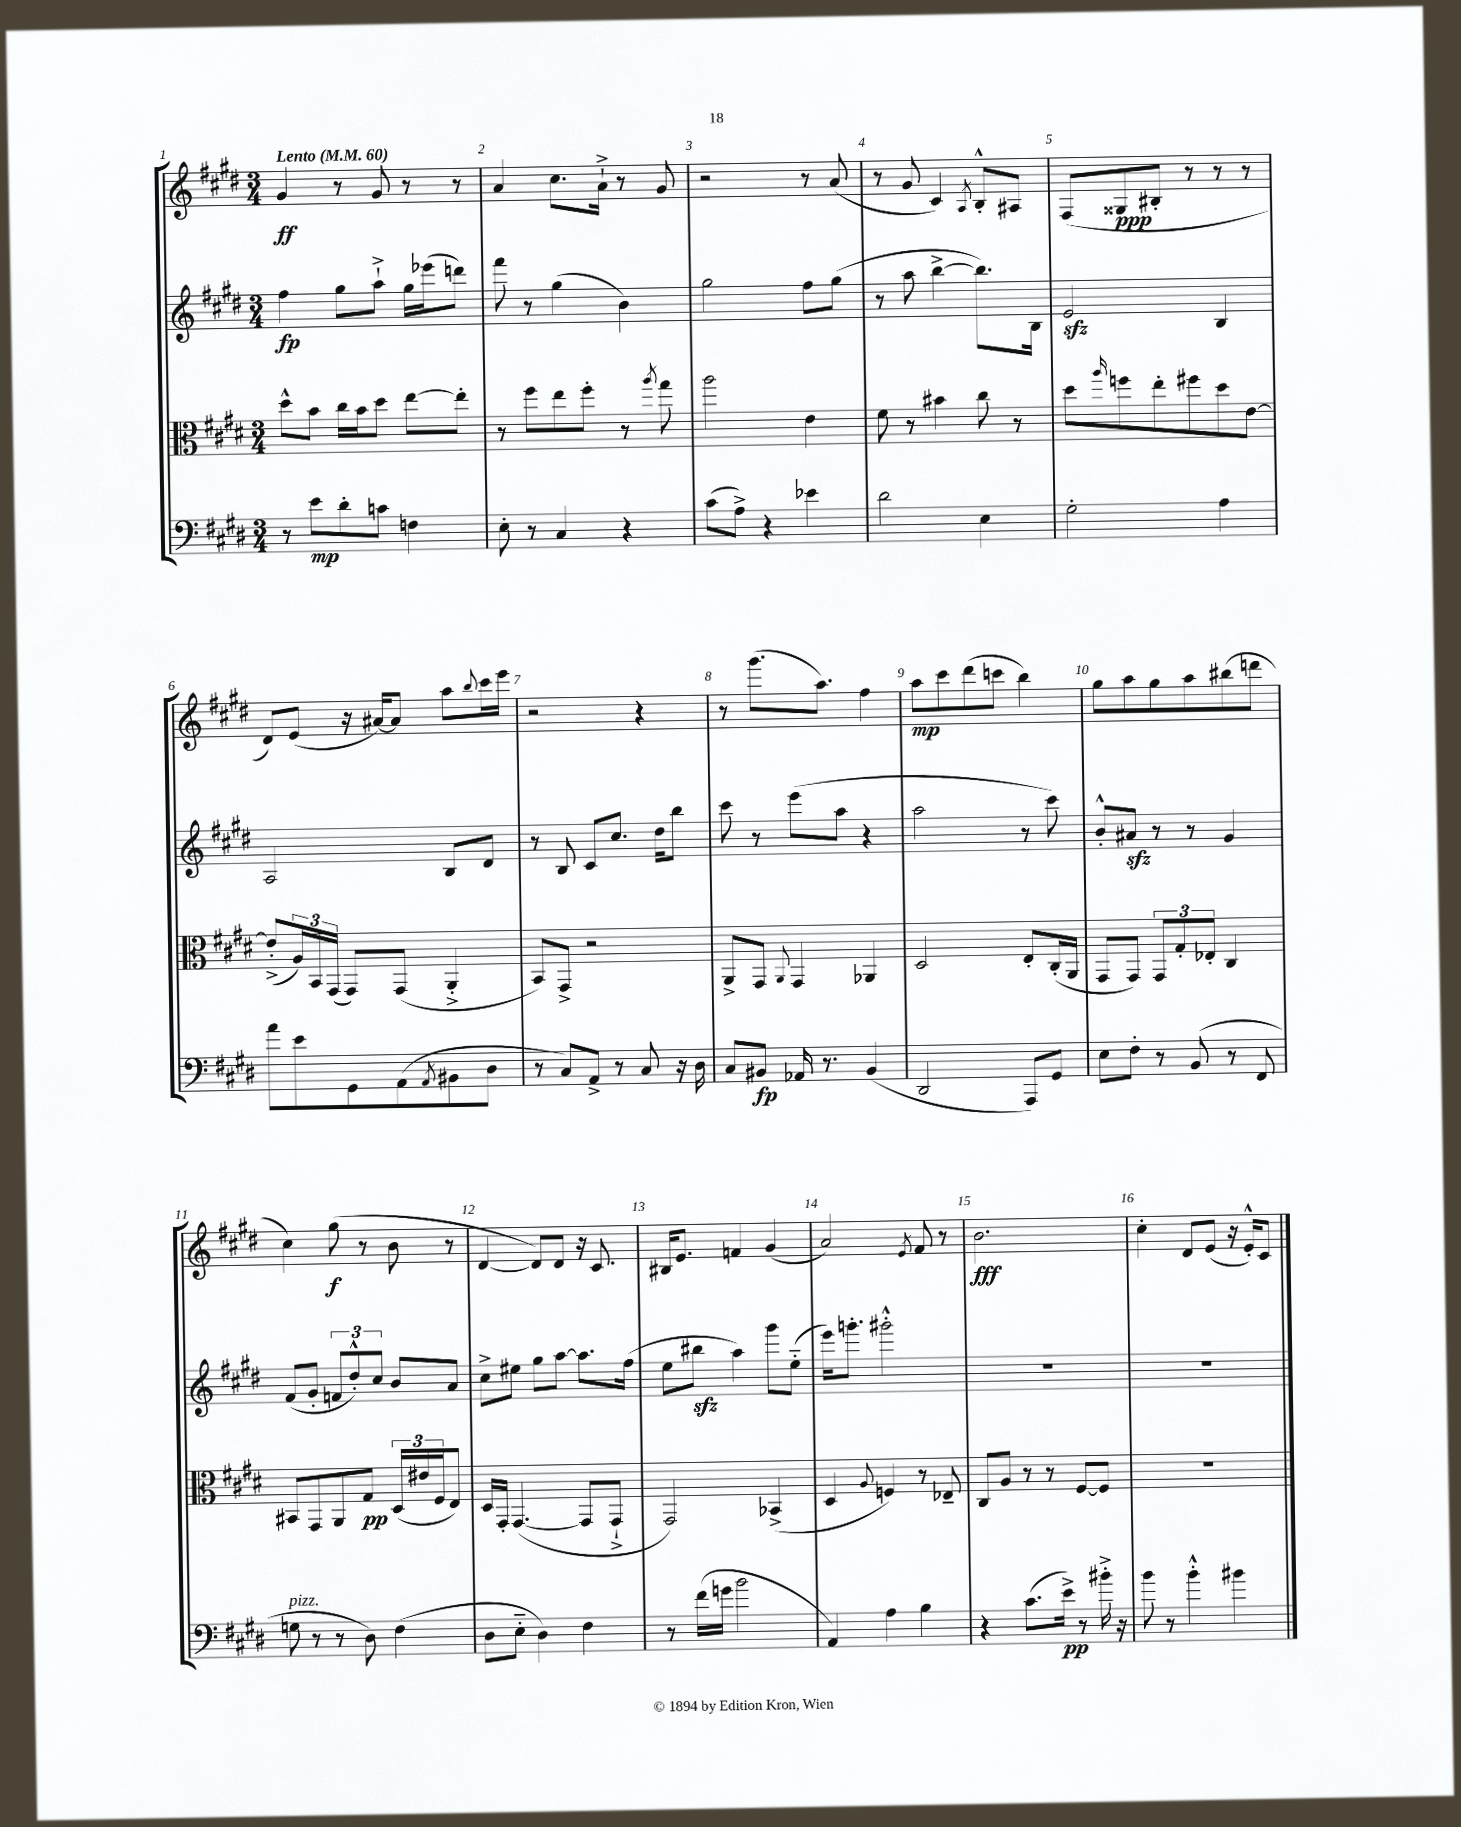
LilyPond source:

<<
\new StaffGroup <<
\new Staff = "s0" {
    \clef treble \key e \major \numericTimeSignature \time 3/4 \tempo "Lento" 4 = 60
    gis'4\ff r8 gis'8 r8 r8 |
    a'4 cis''8. a'16-!-> r8 gis'8 |
    r2 r8 a'8( |
    r8 gis'8 cis'4) \acciaccatura { a8 } b8-.-^ ais8 |
    fis8( gisis8\ppp bis8-. r8 r8 r8 |
    dis'8) e'8( r16 ais'16~) ais'8 a''8 \appoggiatura { b''8 } cis'''16 e'''16 |
    r2 r4 |
    r8 gis'''8.( a''8.) fis''4 |
    a''8\mp cis'''8 dis'''8( c'''8 b''4) |
    gis''8 a''8 gis''8 a''8 bis''8( d'''8 |
    cis''4) gis''8\f( r8 b'8 r8 |
    dis'4~ dis'8) dis'8 r16 cis'8. |
    bis16 e'8. f'4 gis'4( |
    a'2) \acciaccatura { e'8 } fis'8 r8 |
    b'2.\fff |
    cis''4-. dis'8 e'8( r16 e'16-.-^) cis'8 \bar "|." |
}
\new Staff = "s1" {
    \clef treble \key e \major \numericTimeSignature \time 3/4
    fis''4\fp gis''8 a''8-!-> gis''16 ees'''16( d'''8) |
    fis'''8 r8 gis''4( b'4) |
    gis''2 fis''8 gis''8( |
    r8 a''8 b''4~-> b''8.) b16 |
    e'2\sfz b4 |
    a2 b8 dis'8 |
    r8 b8 cis'8 cis''8. dis''16 b''8 |
    cis'''8 r8 e'''8( a''8 r4 |
    a''2 r8 cis'''8) |
    b'8-.-^ ais'8\sfz r8 r8 gis'4 |
    fis'8( gis'8-. \tuplet 3/2 { f'8 dis''8-.-^) cis''8 } b'8 a'8 |
    cis''8-> eis''8 gis''8 a''8~ a''8. fis''16( |
    e''8 bis''8\sfz a''4) gis'''8 e''8-_( |
    e'''16) g'''8.-. gis'''2-.-^ |
    R2. |
    R2. \bar "|." |
}
\new Staff = "s2" {
    \clef alto \key e \major \numericTimeSignature \time 3/4
    dis''8-^ b'8 cis''16 b'16 dis''8 e''8~ e''8-. |
    r8 fis''8 e''8 fis''8-. r8 \acciaccatura { a''8 } gis''8 |
    a''2 e'4 |
    fis'8 r8 bis'4 cis''8 r8 |
    dis''8 \grace { a''16 } f''8 e''8-. fis''8 dis''8 e'8~ |
    e'8-.->( \tuplet 3/2 { a16) b,16 gis,16( } gis,8) gis,8( a,4-.-> |
    b,8) gis,8-> r2 |
    a,8-> gis,8 \appoggiatura { a,8 } gis,4 aes,4 |
    dis2 e8-. cis16-.( a,16 |
    gis,8 gis,8) \tuplet 3/2 { gis,8 gis8-. ees8-. } cis4 |
    bis,8 gis,8 a,8 gis8\pp \tuplet 3/2 { dis16( eis'16 fis16 } e8) |
    dis16 gis,16-. gis,4.~( gis,8 gis,8-!-> |
    gis,2) bes,4->( |
    dis4 \appoggiatura { a8 } f4) r8 ees8-- |
    cis8 a8 r8 r8 fis8~ fis8 |
    R2. \bar "|." |
}
\new Staff = "s3" {
    \clef bass \key e \major \numericTimeSignature \time 3/4
    r8 e'8\mp dis'8-. c'8 f4 |
    e8-. r8 cis4 r4 |
    cis'8( a8->) r4 ees'4 |
    dis'2 e4 |
    gis2-. a4 |
    a'8 e'8 gis,8 a,8( \acciaccatura { a,8 } bis,8 dis8 |
    r8 cis8) a,8-> r8 cis8 r16 dis16 |
    cis8 bis,8\fp aes,16 r8. bis,4( |
    dis,2 a,,8) gis,8 |
    e8 fis8-. r8 b,8( r8 fis,8 |
    g8^\markup { \italic "pizz." } r8 r8 dis8) fis4( |
    dis8 e8-_ dis4) fis4 |
    r8 fis'16( g'16 b'2 |
    a,4) a4 b4 |
    r4 cis'8.( e'16->\pp) r8 bis'16-.-> r16 |
    b'8 r8 b'4-.-^ bis'4 \bar "|." |
}
>>
>>
\layout { \context { \Score \override BarNumber.break-visibility = ##(#f #t #t) barNumberVisibility = #all-bar-numbers-visible } }
